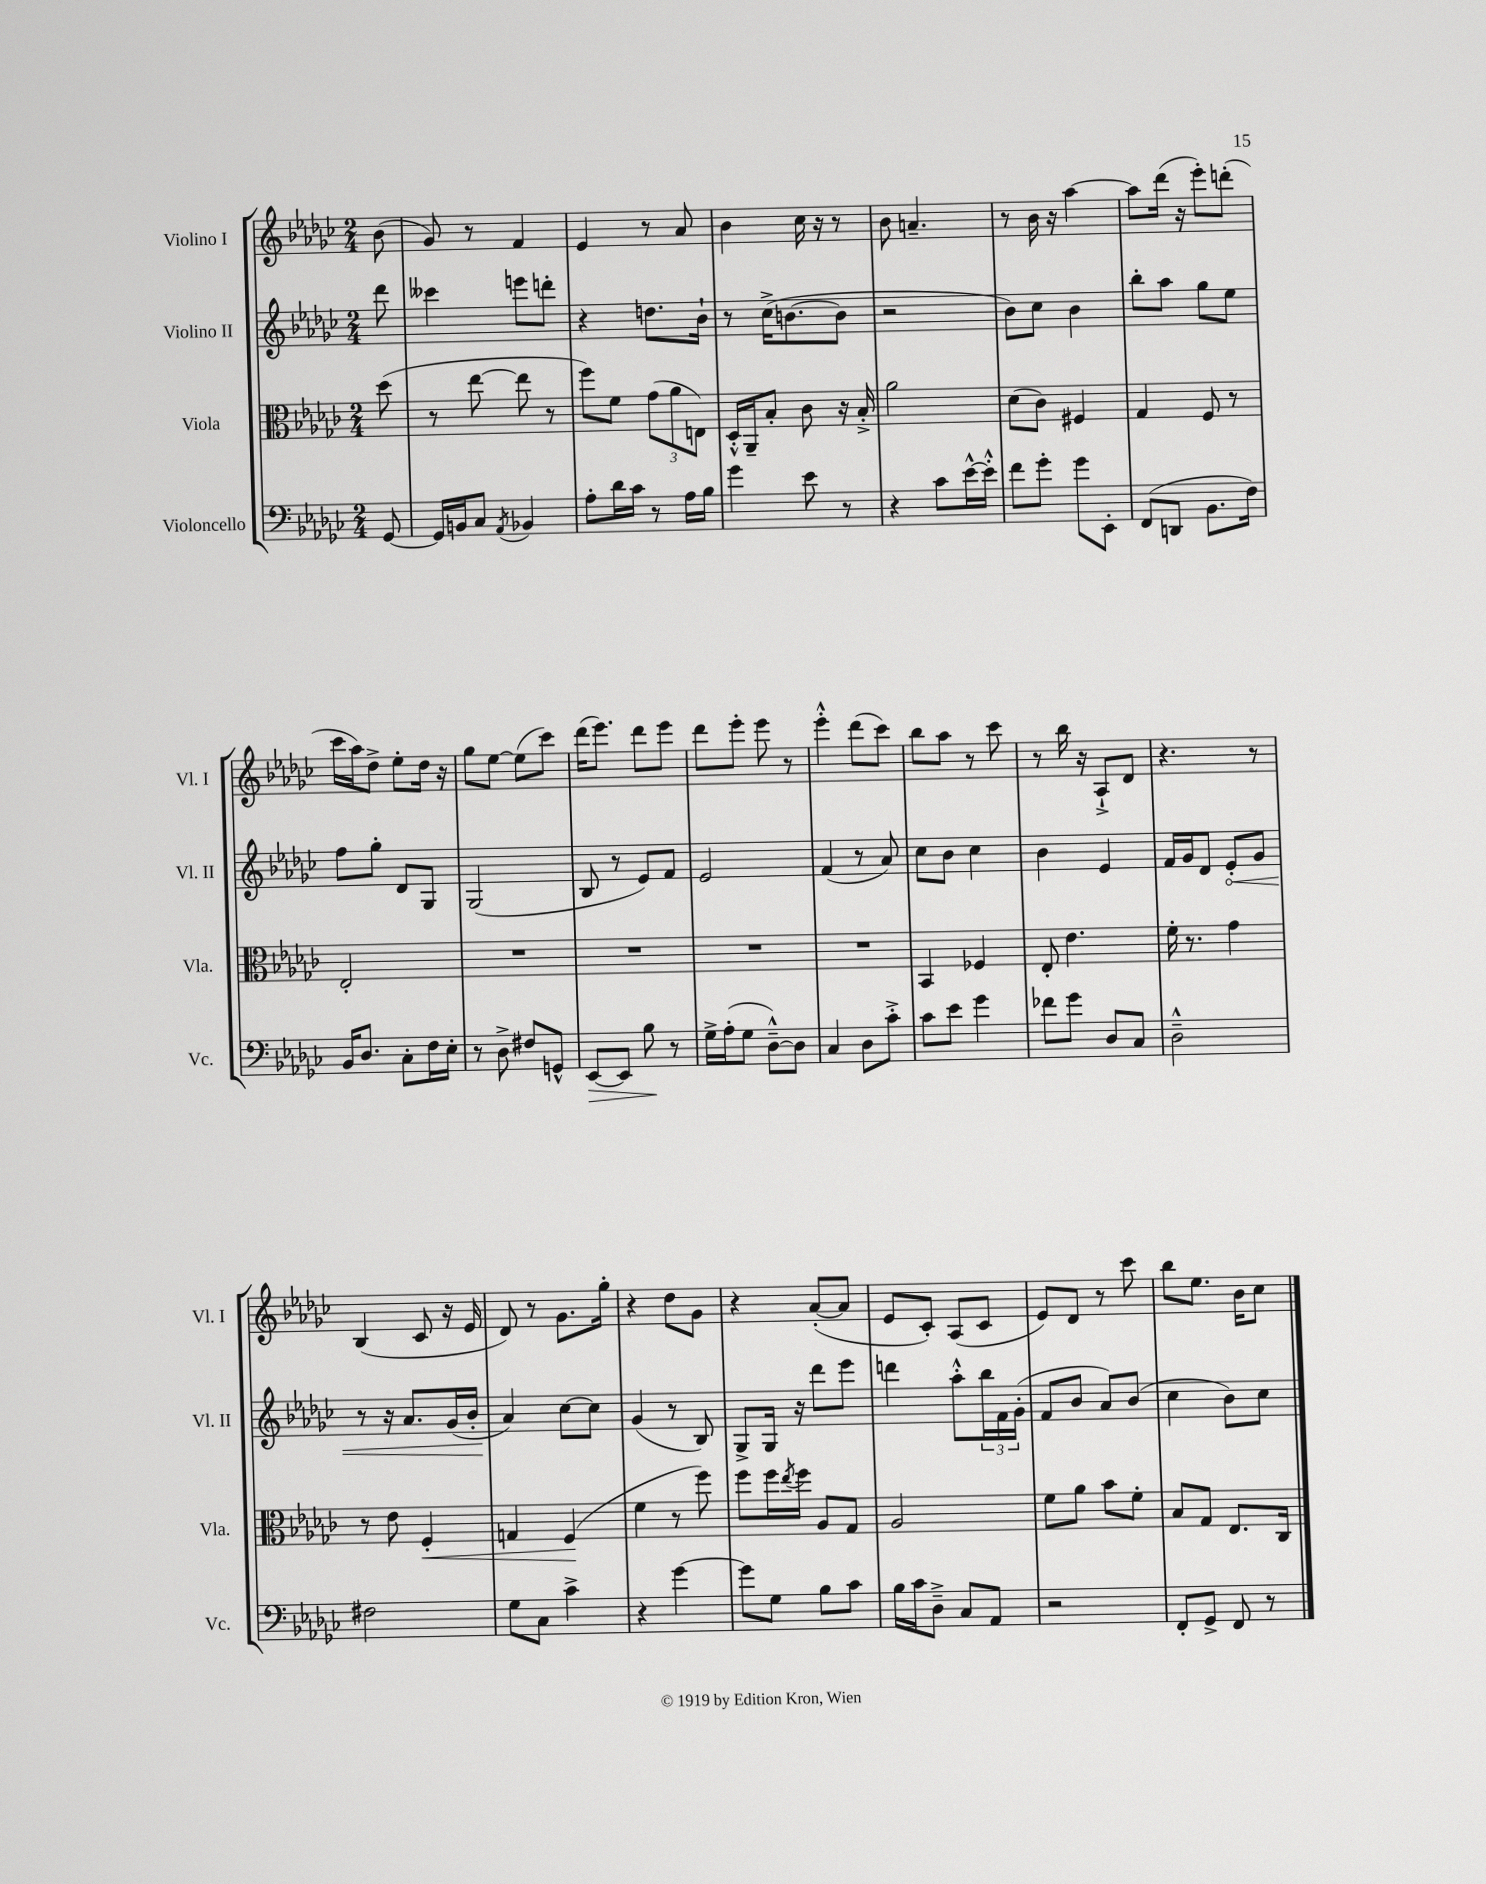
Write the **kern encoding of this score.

**kern	**kern	**kern	**kern
*staff4	*staff3	*staff2	*staff1
*clefF4	*clefC3	*clefG2	*clefG2
*k[b-e-a-d-g-c-]	*k[b-e-a-d-g-c-]	*k[b-e-a-d-g-c-]	*k[b-e-a-d-g-c-]
*M2/4	*M2/4	*M2/4	*M2/4
[8GG-/	(8dd-\	8ddd-\	(8b-\
=	=	=	=
16GG-/]LL	8r	4ccc--\	8g-/)
16BB/J	.	.	.
8C-/J	[8ee-\	.	8r
8qAA-/	.	.	.
4BB-/	8ee-\]	8eee\L	4f/
.	8r	8ddd'\J	.
=	=	=	=
8A-'\L	8ff\L)	4r	4e-/
16d-\L	8f\J	.	.
16c-\JJ	.	.	.
8r	(12g-\L	8.dd\L	8r
.	12a-\	.	.
16A-\LL	.	.	8a-/
.	12E\J)	.	.
16B-\JJ	.	16b-`\Jk	.
=	=	=	=
4g-\	16D-'^^/LL	8r	4b-\
.	16AA-~/J	.	.
.	8B-'/J	(16cc-^\LK	.
.	.	[8.b\	.
8e-\	8c-\	.	16cc-\
.	.	.	16r
8r	16r	8b\]J	8r
.	16B-'^/	.	.
=	=	=	=
4r	2a-\	2r	8b-\
.	.	.	4.a~/
8c-\L	.	.	.
[16e-^^\L	.	.	.
16e-'^^\]JJ	.	.	.
=	=	=	=
8f\L	(8d-\L	8b-\L)	8r
8g-'\J	8c-\J)	8cc-\J	16b-\
.	.	.	16r
8g-\L	4F#/	4b-\	[4aa-\
8EE-'\J	.	.	.
=	=	=	=
(8FF/L	4G-/	8bb-'\L	8aa-\]L
8DD/J	.	8aa-\J	(16ddd-\Jk
.	.	.	16r
8.BB-\L	8F/	8gg-\L	8eee-'\L)
.	8r	8ee-\J	(8ddd'\J
16F\Jk)	.	.	.
=	=	=	=
16BB-/LK	2E-'/	8ff\L	16ccc-\LL
8.D-/J	.	.	16aa-\J)
.	.	8gg-'\J	8dd-^\J
8C-'\L	.	8d-/L	8ee-'\L
16F\L	.	8G-/J	16dd-\Jk
16E-'\JJ	.	.	16r
=	=	=	=
8r	2r	(2G-/	8gg-\L
8D-^\	.	.	[8ee-\J
8F#/L	.	.	(8ee-\]L
8GG^^/J	.	.	8ccc-\J)
=	=	=	=
[8EE-/L	2r	8B-/	(16ddd-\LK
.	.	.	8.eee-\J)
8EE-/]J	.	8r	.
8B-\	.	8e-/L)	8ddd-\L
8r	.	8f/J	8eee-\J
=	=	=	=
16G-^\LL	2r	2e-/	8ddd-\L
(16A-'\J	.	.	.
8G-\J	.	.	8eee-'\J
[8D-~^^\L)	.	.	8eee-\
8D-\]J	.	.	8r
=	=	=	=
4C-/	2r	(4f/	4eee-'^^\
8D-\L	.	8r	(8ddd-\L
8c-'^\J	.	8a-/)	8ccc-\J)
=	=	=	=
8c-\L	4BB-/	8cc-\L	8bb-\L
8e-\J	.	8b-\J	8aa-\J
4g-\	4F-/	4cc-\	8r
.	.	.	8ccc-\
=	=	=	=
8f-\L	8E-'/	4b-\	8r
8g-\J	4.e-\	.	16bb-\
.	.	.	16r
8D-/L	.	4e-/	8A-`^/L
8C-/J	.	.	8d-/J
=	=	=	=
2D-~^^\	16f'\	16f/LL	4.r
.	8.r	16g-/J	.
.	.	8d-/J	.
.	4g-\	8e-'/L	.
.	.	8g-/J	8r
=	=	=	=
2F#\	8r	8r	(4B-/
.	8e-\	16r	.
.	.	8.a-/L	.
.	4F'/	.	8c-/
.	.	(16g-/L	16r
.	.	16b-'/JJ	16e-/
=	=	=	=
8G-\L	4G/	4a-/)	8d-/)
8C-\J	.	.	8r
4c-^\	(4F/	[8cc-\L	8.g-\L
.	.	8cc-\]J	.
.	.	.	16gg-'\Jk
=	=	=	=
4r	4f\	(4g-/	4r
[4g-\	8r	8r	8dd-\L
.	8ff\)	8B-/)	8g-\J
=	=	=	=
8g-\]L	8ff\L	8G-^/L	4r
8G-\J	16ff\L	16G-/Jk	.
.	8qee-/	.	.
.	16ff\JJ	16r	.
8B-\L	8A-/L	8ddd-\L	([8a-'/L
8c-\J	8G-/J	8eee-\J	8a-/]J
=	=	=	=
16B-\LL	2A-/	4ddd\	8e-/L
16c-\J	.	.	.
8D-~^\J	.	.	8c-'/J)
8C-/L	.	8aa-'^^\L	(8A-/L
8AA-/J	.	24bb-\L	8c-/J
.	.	24f\	.
.	.	(24g-'\JJ	.
=	=	=	=
2r	8f\L	8f/L	8e-/L)
.	8a-\J	8b-/J	8d-/J
.	8b-\L	8a-/L)	8r
.	8f'\J	(8b-/J	8ccc-\
=	=	=	=
8FF'/L	8B-/L	4cc-\	8bb-\L
8GG-^/J	8G-/J	.	8.ee-\J
8FF/	8.E-/L	8b-\L)	.
.	.	.	16b-\LK
8r	.	8cc-\J	8cc-\J
.	16C-/Jk	.	.
==	==	==	==
*-	*-	*-	*-
